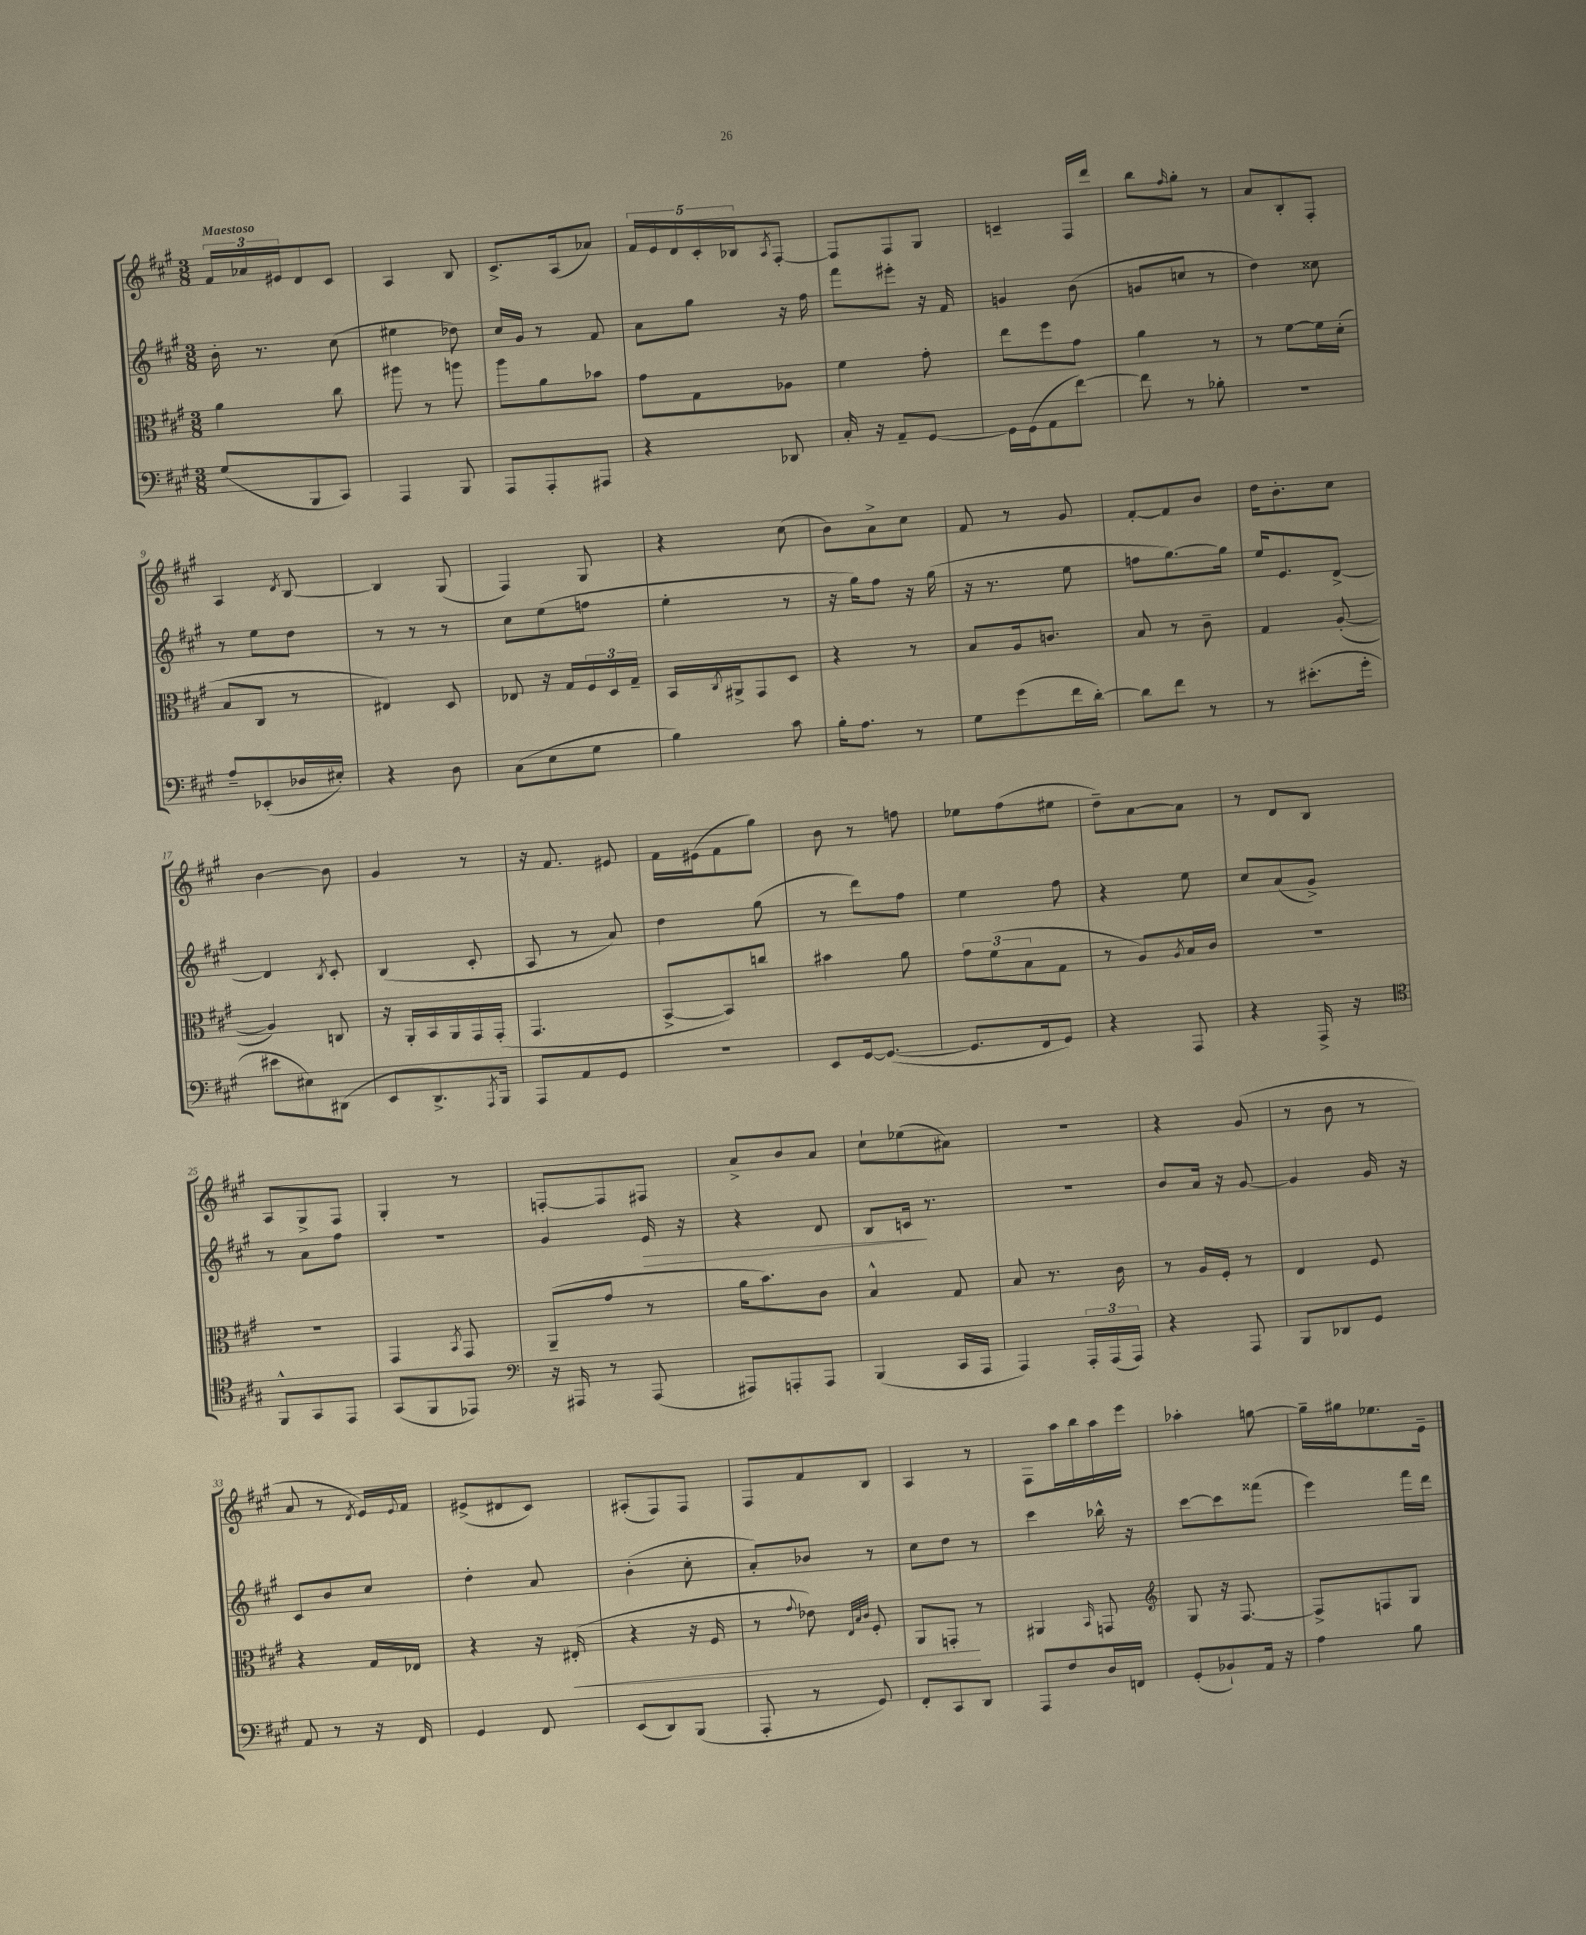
<<
\new StaffGroup <<
\new Staff = "s0" {
    \clef treble \key a \major \numericTimeSignature \time 3/8 \tempo "Maestoso"
    \tuplet 3/2 { fis'16 aes'16 eis'16 } d'8 cis'8 |
    a4 b8 |
    cis'8.-> a16( aes'8) |
    \tuplet 5/4 { fis'16 e'16 d'16 cis'16-. bes16 } \acciaccatura { a8 } fis8~-. |
    fis8 fis8 gis8 |
    c'4-- fis16 d'''16 |
    b''8 \grace { fis''16 } gis''8-. r8 |
    a'8 b8-. fis8-. |
    a4 \acciaccatura { d'8 } b8~ |
    b4 gis8( |
    fis4) gis8 |
    r4 cis''8( |
    b'8) a'8-> cis''8 |
    fis'8 r8 gis'8 |
    fis'8~-. fis'8 b'8 |
    d''16 b'8.-. cis''8 |
    b'4~ b'8 |
    gis'4 r8 |
    r16 fis'8. eis'8 |
    fis'16 eis'16( fis'8 gis''8) |
    b'8 r8 f''8 |
    ees''8 fis''8( eis''8 |
    d''8--) a'8~ a'8 |
    r8 d'8 b8 |
    a8 gis8-> fis8 |
    gis4-. r8 |
    f8~-. f8 fis8 |
    a'8-> b'8 a'8 |
    cis''8-! ees''8( ais'8) |
    r4. |
    r4 gis'8( |
    r8 b'8 r8 |
    a'8 r8 \acciaccatura { d'8 } e'16) \appoggiatura { e'8 } fis'16 |
    eis'8->( dis'8 cis'8) |
    ais8-.( fis8) fis8 |
    fis8 fis'8 b8 |
    a4 r8 |
    fis8 a''16 b''16 a''16 e'''16 |
    aes''4-. g''8~ |
    g''16-- gis''16 ees''8. e'16-- \bar "|." |
}
\new Staff = "s1" {
    \clef treble \key a \major \numericTimeSignature \time 3/8
    b'16-. r8. cis''8( |
    eis''4 des''8) |
    cis''16 gis'16 r8 fis'8 |
    a'8 gis''8 r16 fis''16 |
    fis'''8 eis'''8-. r16 fis'16 |
    g'4 b'8( |
    g'8 c''8 r8 |
    d''4) cisis''8 |
    r8 e''8 d''8 |
    r8 r8 r8 |
    cis''8 e''8( f''8 |
    e''4-. r8 |
    r16 gis''16) fis''8 r16 gis''16( |
    r16 r8. e''8 |
    f''8 gis''8.~) gis''16 |
    e''16 e'8. d'8~-> |
    d'4 \acciaccatura { b8 } cis'8-. |
    b4( cis'8-. |
    a8 r8 a'8) |
    d''4 gis''8( |
    r8 d'''8) fis''8 |
    e''4 fis''8 |
    r4 e''8 |
    cis''8 a'8( gis'8->) |
    r8 a'8 fis''8 |
    R4. |
    gis'4 e'16\> r16 |
    r4 d'8 |
    b8 c'16\! r8. |
    R4. |
    b'8 a'16 r16 gis'8~ |
    gis'4 gis'16 r16 |
    cis'8 b'8 cis''8 |
    d''4-. a'8 |
    b'4-.( cis''8-. |
    a'8-.) bes'8 r8 |
    cis''8 d''8 r8 |
    cis'''4 bes''16-^ r16 |
    cis'''8~ cis'''8 fisis'''8( |
    e'''4) fis'''16 d'''16 \bar "|." |
}
\new Staff = "s2" {
    \clef alto \key a \major \numericTimeSignature \time 3/8
    a'4 cis''8 |
    ais''8 r8 a''8 |
    a''8 a'8 bes'8 |
    gis'8 gis8 aes8 |
    fis'4 gis'8-. |
    e''8 fis''8 gis'8 |
    a'4 r8 |
    r8 fis'8~ fis'16 d'16-.( |
    b8 cis8 r8 |
    eis4) d8 |
    ees8 r16 gis16 \tuplet 3/2 { fis16 d16 gis16-- } |
    b,16 \acciaccatura { cis8 } ais,16-> gis,8 d8 |
    r4 r8 |
    b8 a16 c'8. |
    b8 r8 cis'8-- |
    gis4 a8~-.( |
    a4) c8 |
    r16 a,16-. b,16 a,16 gis,16 gis,16-.( |
    gis,4. |
    b,8~-> b,8) c''8 |
    bis'4 a'8 |
    \tuplet 3/2 { gis'8 fis'8( b8 } gis8 |
    r8 a8) \acciaccatura { a8 } b16 cis'16 |
    R4. |
    R4. |
    gis,4 \acciaccatura { b,8 } gis,8 |
    a,8--( gis'8 r8 |
    a'16 b'8.) cis'8 |
    b4-^ gis8 |
    b8 r8. cis'16 |
    r8 a16 fis16-. r8 |
    e4 fis8 |
    r4 gis16 ees16 |
    r4 r16 eis16-.\<( |
    r4 r16 fis16 |
    r8 \appoggiatura { gis'8 } ees'8) \grace { e32 b32 cis'32 } fis8-. |
    a,8 g,8-.\! r8 |
    ais,4 \grace { b,16 } g,8 |
    \clef treble gis8 r16 fis8.~ |
    fis8-> f8 gis8 \bar "|." |
}
\new Staff = "s3" {
    \clef bass \key a \major \numericTimeSignature \time 3/8
    gis8( b,,8 cis,8) |
    a,,4 b,,8 |
    a,,8 a,,8-. ais,,8 |
    r4 des,8 |
    cis16-. r16 a,8-- gis,8~ |
    gis,16 gis,16( a,8 fis'8~) |
    fis'8 r8 bes8-. |
    R4. |
    a8-- ees,8-.( des16 eis16-.) |
    r4 d8 |
    cis8( e8 gis8 |
    b4) cis'8 |
    b16-. a8. r8 |
    gis8 gis'8( fis'16 d'16~-.) |
    d'8 fis'8 r8 |
    r8 eis'8.-.( gis'16-. |
    eis'8 eis8) dis,8( |
    e,8 d,8.->) \acciaccatura { a,,8 } b,,16 |
    a,,8 a,8 gis,8 |
    R4. |
    e,8 gis,16~ gis,8.~( |
    gis,8. fis,16 gis,8) |
    r4 a,,8 |
    r4 a,,16-> r16 |
    \clef tenor fis,8-^ gis,8 e,8 |
    gis,8( fis,8 ees,8) |
    \clef bass r16 ais,,16 r8 ais,,8( |
    ais,,8) a,,8-. a,,8 |
    b,,4( cis,16 a,,16 |
    a,,4) \tuplet 3/2 { a,,16-. a,,16( a,,16) } |
    r4 a,,8 |
    b,,8 des,8 gis,8 |
    a,8 r8 r16 fis,16 |
    gis,4 fis,8 |
    e,8( d,8) b,,8( |
    a,,8-. r8 gis,8) |
    fis,8-. cis,8 d,8 |
    a,,8 fis8 d16 f,16 |
    gis,8-.( bes,8-!) a,16 r16 |
    a4 b8 \bar "|." |
}
>>
>>
